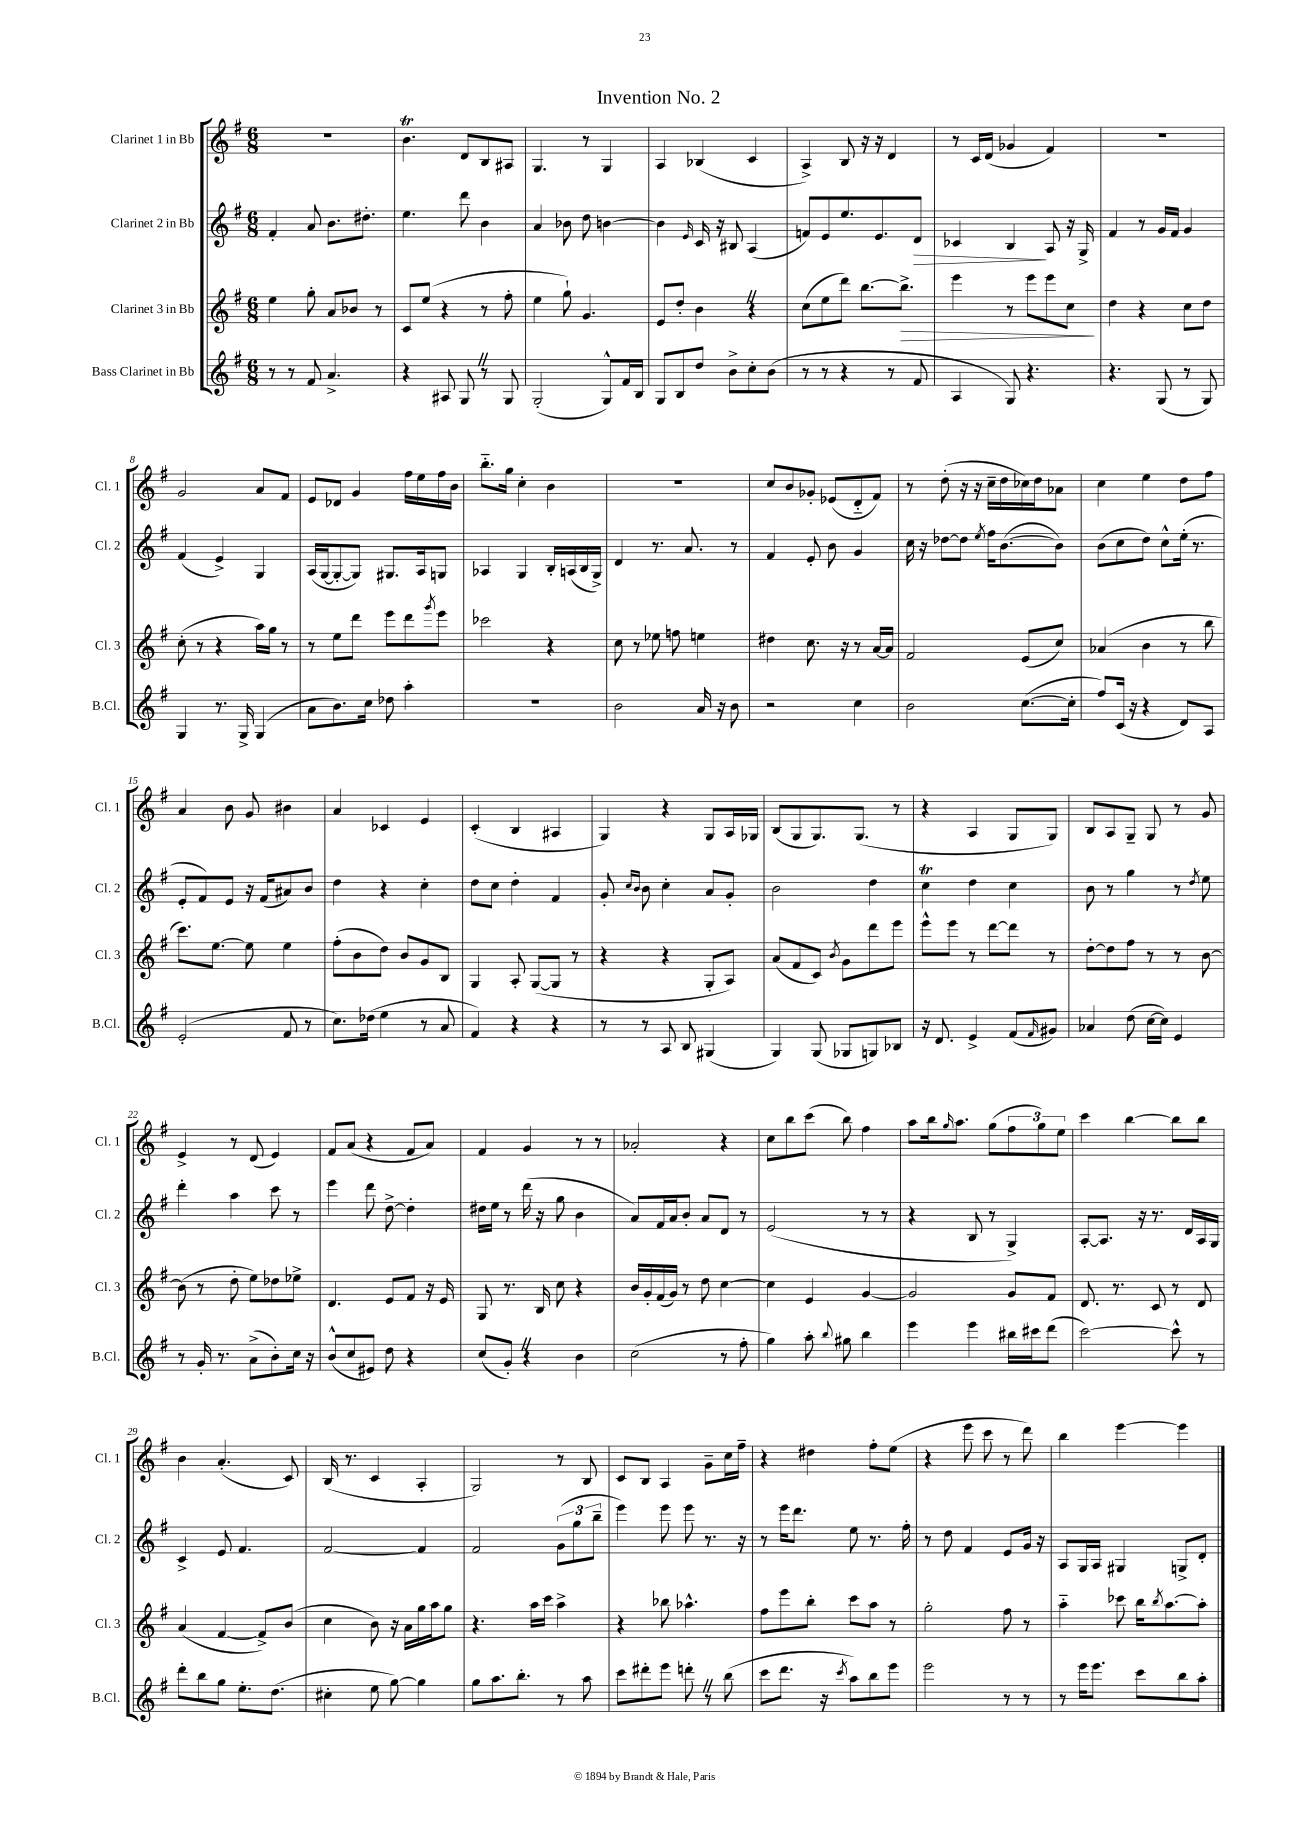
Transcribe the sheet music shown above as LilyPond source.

\header { title = "Invention No. 2" }
<<
\new StaffGroup <<
\new Staff = "s0" \with { instrumentName = "Clarinet 1 in Bb" shortInstrumentName = "Cl. 1" } {
    \clef treble \key g \major \numericTimeSignature \time 6/8
    R2. |
    b'4.\trill d'8 b8 ais8 |
    g4. r8 g4 |
    a4 bes4( c'4 |
    a4->) b8 r16 r16 d'4 |
    r8 c'16 d'16( ges'4 fis'4) |
    R2. |
    g'2 a'8 fis'8 |
    e'8 des'8 g'4 fis''16 e''16 fis''16 b'16 |
    b''8.-_ g''16 c''4-. b'4 |
    R2. |
    c''8 b'8 ges'8-. ees'8( d'8-_ fis'8) |
    r8 d''8-.( r16 r16 c''16-- d''16 ces''16) d''16 aes'8 |
    c''4 e''4 d''8 fis''8 |
    a'4 b'8 g'8 bis'4 |
    a'4 ces'4 e'4 |
    c'4-.( b4 ais4 |
    g4) r4 g8 a16 ges16 |
    b8( g8 g8.) g8.( r8 |
    r4 a4 g8 g8) |
    b8 a8 g8-- g8 r8 g'8 |
    e'4-> r8 d'8( e'4) |
    fis'8 a'8( r4 fis'8 a'8) |
    fis'4 g'4 r8 r8 |
    aes'2-. r4 |
    c''8 b''8 c'''8( b''8) fis''4 |
    a''8 b''16 \grace { g''16 } a''8. g''8( \tuplet 3/2 { fis''8 g''8) e''8 } |
    c'''4 b''4~ b''8 b''8 |
    b'4 a'4.-.( c'8) |
    b16( r8. c'4 a4-. |
    g2) r8 b8 |
    c'8 b8 a4 g'8-- c''16 fis''16-- |
    r4 dis''4 fis''8-. e''8( |
    r4 e'''8 c'''8 r8 d'''8) |
    b''4 e'''4~ e'''4 \bar "|." |
}
\new Staff = "s1" \with { instrumentName = "Clarinet 2 in Bb" shortInstrumentName = "Cl. 2" } {
    \clef treble \key g \major \numericTimeSignature \time 6/8
    fis'4-. a'8 b'8. dis''8.-. |
    e''4. d'''8 b'4 |
    a'4 bes'8 d''8 b'4~ |
    b'4 \grace { e'16 } c'16 r16 bis8 a4( |
    f'8) e'8 e''8. e'8. d'8\> |
    ces'4 b4\! a8 r16 g16-> |
    fis'4 r8 g'16 fis'16 g'4 |
    fis'4( e'4->) g4 |
    a16( g16~ g8~-. g8) gis8. a16 g8 |
    aes4 g4 b16-. a16( b16 g16->) |
    d'4 r8. a'8. r8 |
    fis'4 e'8-. b'8 g'4 |
    c''16 r16 des''8~ des''8 \acciaccatura { e''8 } fis''16 b'8.~( b'8) |
    b'8( c''8 d''8) c''8-^ e''16-.( r8. |
    e'8-. fis'8) e'8 r16 fis'16( ais'8) b'8 |
    d''4 r4 c''4-. |
    d''8 c''8 d''4-. fis'4 |
    g'8-. \grace { c''16 b'16 } b'8 c''4-. a'8 g'8-. |
    b'2 d''4 |
    c''4\trill d''4 c''4 |
    b'8 r8 g''4 r8 \acciaccatura { d''8 } e''8 |
    d'''4-. a''4 c'''8 r8 |
    e'''4 d'''8 d''8~-> d''4-. |
    dis''16 e''16 r8 d'''16( r16 g''8 b'4 |
    a'8) fis'16 a'16 b'8-. a'8 d'8 r8 |
    e'2( r8 r8 |
    r4 b8 r8 g4->) |
    a8~-. a8. r16 r8. d'16 a16 g16 |
    c'4-> e'8 fis'4. |
    fis'2~ fis'4 |
    fis'2 \tuplet 3/2 { g'8( g''8 b''8-- } |
    e'''4) e'''8 e'''8 r8. r16 |
    r8 e'''16 d'''8. e''8 r8. fis''16-. |
    r8 d''8 fis'4 e'8 g'16 r16 |
    a8 g16 a16 gis4 g8-> d'8-. \bar "|." |
}
\new Staff = "s2" \with { instrumentName = "Clarinet 3 in Bb" shortInstrumentName = "Cl. 3" } {
    \clef treble \key g \major \numericTimeSignature \time 6/8
    e''4 g''8-. a'8 bes'8 r8 |
    c'8 e''8( r4 r8 fis''8-. |
    e''4 g''8-!) g'4. |
    e'8 d''8-. b'4 \once \override BreathingSign.text = \markup { \musicglyph "scripts.caesura.straight" } \breathe r4 |
    c''8( e''8 d'''8) b''8.~ b''8.->\> |
    e'''4 r8 e'''8 e'''8 c''8\! |
    d''4 r4 c''8 d''8 |
    c''8-.( r8 r4 a''16) g''16 r8 |
    r8 e''8 d'''8 e'''8 d'''8 \acciaccatura { g'''8 } e'''8 |
    ces'''2 r4 |
    c''8 r8 ees''8 f''8 e''4 |
    dis''4 c''8. r16 r8 a'16~ a'16 |
    fis'2 e'8( c''8) |
    aes'4( b'4 r8 b''8 |
    c'''8.) e''8.~ e''8 e''4 |
    fis''8-.( b'8 d''8) b'8 g'8 b8 |
    g4 a8-. g8~( g8 r8 |
    r4 r4 g8-. a8) |
    a'8( fis'8 c'8) \acciaccatura { b'8 } g'8 d'''8 e'''8 |
    e'''8-^ e'''8 r8 d'''8~ d'''8 r8 |
    d''8~-. d''8 fis''8 r8 r8 b'8~ |
    b'8( r8 d''8-. e''8) des''8 ees''8-> |
    d'4. e'8 fis'8 r16 e'16 |
    g8 r8. b16 c''8 r4 |
    b'16 g'16-. fis'16( g'16) r8 d''8 c''4~ |
    c''4 e'4 g'4~ |
    g'2 g'8 fis'8 |
    d'8. r8. c'8 r8 d'8 |
    a'4( fis'4~ fis'8->) b'8( |
    c''4 b'8) r16 a'16 g''16 a''16 g''8 |
    r4. a''16 c'''16 a''4-> |
    r4 bes''8 aes''4.-^ |
    fis''8 e'''8 b''8-. c'''8 a''8 r8 |
    g''2-. fis''8 r8 |
    a''4-_ ces'''8 b''16 \acciaccatura { b''8 } a''8.~ a''8-. \bar "|." |
}
\new Staff = "s3" \with { instrumentName = "Bass Clarinet in Bb" shortInstrumentName = "B.Cl." } {
    \clef treble \key g \major \numericTimeSignature \time 6/8
    r8 r8 fis'8 a'4.-> |
    r4 ais8 g8 \once \override BreathingSign.text = \markup { \musicglyph "scripts.caesura.straight" } \breathe r8 g8 |
    g2-.( g8-^) fis'16 b16 |
    g8 b8 d''8 b'8-> c''8-. b'8( |
    r8 r8 r4 r8 fis'8 |
    a4 g8) r4. |
    r4. g8( r8 g8) |
    g4 r8. g16-> g4( |
    a'8 b'8.) c''16 des''8 a''4-. |
    R2. |
    b'2 a'16 r16 b'8 |
    r2 c''4 |
    b'2 c''8.~( c''16-. |
    fis''8) c'16( r16 r4 d'8) a8 |
    e'2-.( fis'8 r8 |
    c''8.) des''16( e''4 r8 a'8 |
    fis'4) r4 r4 |
    r8 r8 a8 b8 gis4( |
    g4) g8( ges8 g8) bes8 |
    r16 d'8. e'4-> fis'8( \grace { fis'16 } gis'8) |
    aes'4 d''8( c''16~ c''16) e'4 |
    r8 g'16-. r8. a'8->( b'8-.) c''16 r16 |
    b'8-^( c''8 eis'8) d''8 r4 |
    c''8( g'8-.) \once \override BreathingSign.text = \markup { \musicglyph "scripts.caesura.straight" } \breathe r4 b'4 |
    c''2( r8 fis''8-. |
    g''4) a''8-. \appoggiatura { b''8 } gis''8 b''4 |
    e'''4 e'''4 bis''16 cis'''16 d'''8( |
    c'''2~) c'''8-^ r8 |
    d'''8-. b''8 g''8 e''8.-. d''8.( |
    cis''4-. e''8 g''8~) g''4 |
    g''8 a''8. b''8.-. r8 a''8 |
    c'''8 dis'''8-. e'''8 d'''8-. \once \override BreathingSign.text = \markup { \musicglyph "scripts.caesura.straight" } \breathe r8 b''8( |
    c'''8 d'''8. r16 \acciaccatura { c'''8 } a''8) b''8 e'''8 |
    e'''2 r8 r8 |
    r8 e'''16 e'''8. c'''8 b''8 a''8-. \bar "|." |
}
>>
>>
